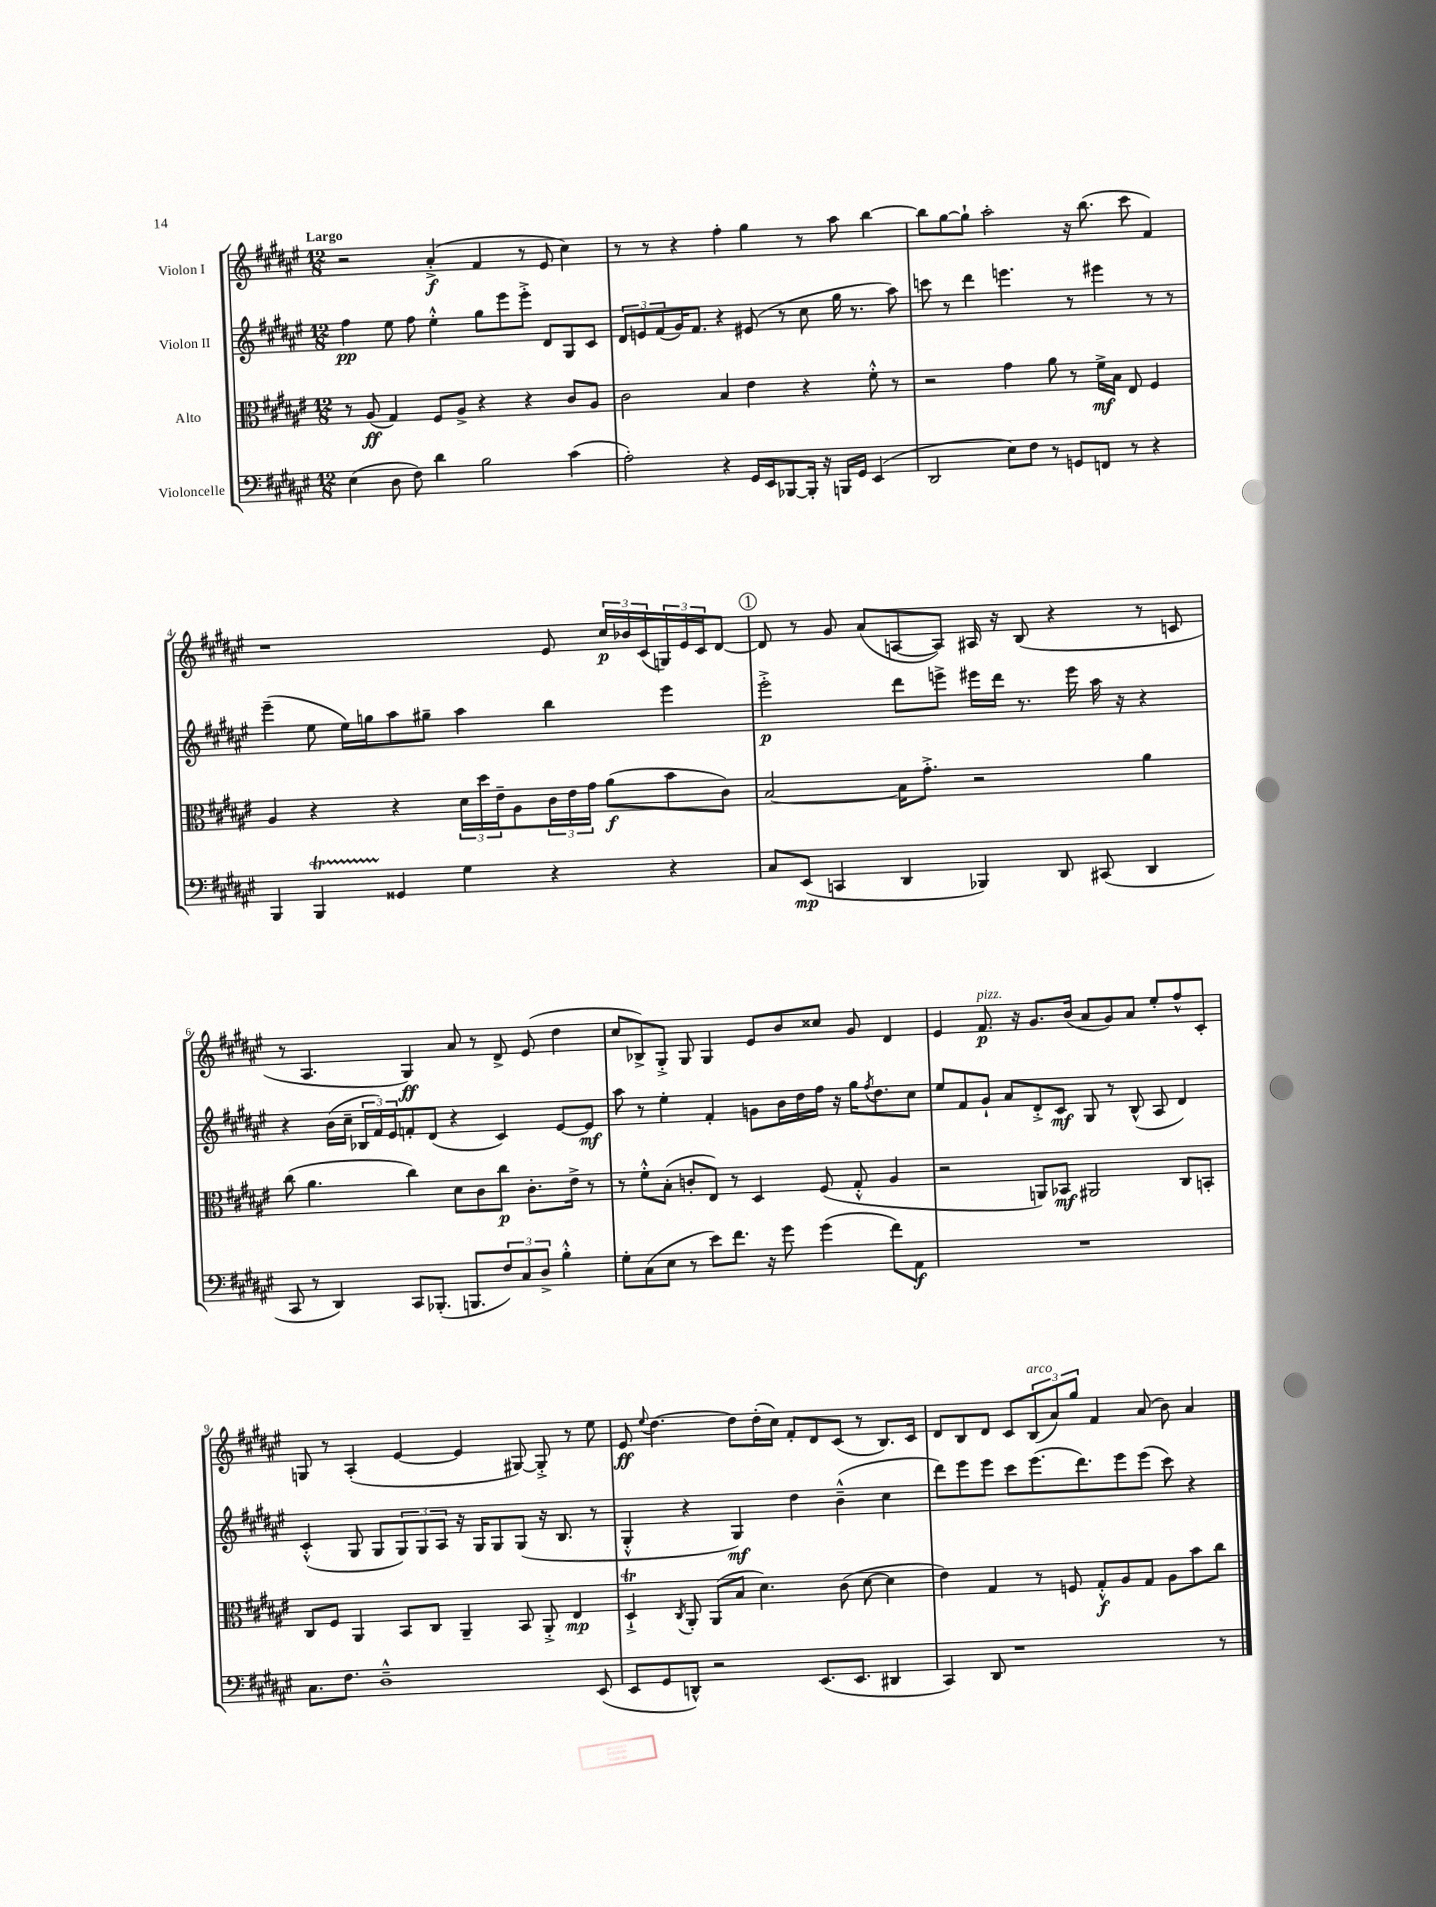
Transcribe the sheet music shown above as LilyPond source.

<<
\new StaffGroup <<
\new Staff = "s0" \with { instrumentName = "Violon I" } {
    \clef treble \key fis \major \numericTimeSignature \time 12/8 \tempo "Largo"
    r2 ais'4-.->\f( fis'4 r8 eis'8 cis''4) |
    r8 r8 r4 fis''4-. gis''4 r8 ais''8 b''4~ |
    b''8 gis''8~ gis''8-! ais''2-. r16 b''8.( cis'''8 fis'4) |
    r1 eis'8 \tuplet 3/2 { cis''16\p bes'16 cis'16( } \tuplet 3/2 { g16) eis'16 cis'16 } dis'8~ |
    \mark \markup { \circle "1" } dis'8 r8 gis'8 ais'8( a8~ a8) ais16 r16 b8( r4 r8 c'8 |
    r8 ais4. gis4\ff) ais'8 r8 dis'8-> eis'8( dis''4 |
    cis''8 bes8->) gis8-.-> gis8 gis4 eis'8 b'8 cisis''8 gis'8 dis'4 |
    eis'4 fis'8.\p^\markup { \italic "pizz." } r16 gis'8. b'16( ais'8 gis'8) ais'8 eis''8-. fis''8-^ cis'8-. |
    g8 r8 ais4-.( eis'4~ eis'4 gis8~) gis8-.-> r8 eis''8 |
    eis'8\ff \appoggiatura { eis''8 } dis''4.~ dis''8 dis''16-.( cis''16) fis'8-. dis'8 cis'8( r8 b8.) cis'16 |
    dis'8 b8 dis'8 cis'8 \tuplet 3/2 { b8^\markup { \italic "arco" }( ais'8) gis''8 } fis'4 ais'8( b'8) ais'4 \bar "|." |
}
\new Staff = "s1" \with { instrumentName = "Violon II" } {
    \clef treble \key fis \major \numericTimeSignature \time 12/8
    fis''4\pp eis''8 fis''8 eis''4-.-^ gis''8 eis'''8 eis'''8-.-> dis'8 gis8 cis'8 |
    \tuplet 3/2 { dis'8 e'8 fis'8( } gis'16) fis'8. r4 eis'8( r8 cis''8 gis''16 r8. ais''8) |
    c'''8 r8 dis'''4 e'''4. r8 eis'''4 r8 r8 |
    eis'''4--( eis''8 eis''16) g''16 ais''8 gis''8-- ais''4 b''4 eis'''4 |
    \mark \markup { \circle "1" } eis'''2-.->\p dis'''8 e'''8-> eis'''16 dis'''16 r8. eis'''16 ais''16 r16 r4 |
    r4 b'16( cis''16-- \tuplet 3/2 { bes16 fis'16) eis'16 } f'8-. dis'8( r4 cis'4) eis'8~ eis'8\mf |
    ais''8 r8 eis''4-. fis'4-. g'8 b'16 dis''16 fis''16 r16 gis''16 \acciaccatura { fis''8 } dis''8. cis''8 |
    eis''8 fis'8 gis'8-! ais'8 dis'8-.-> cis'8\mf gis8 r8 b8-^( ais8 dis'4) |
    cis'4-.-^( gis8 gis8 \tuplet 3/2 { gis8) gis8 ais8 } r16 gis16 gis8 gis8( r16 b8. r8 |
    gis4-.-^ r4 gis4\mf) dis''4 b'4---^( cis''4 |
    dis'''8) eis'''8 eis'''8 cis'''8 eis'''8.( dis'''8.) eis'''8 eis'''8( cis'''8) r4 \bar "|." |
}
\new Staff = "s2" \with { instrumentName = "Alto" } {
    \clef alto \key fis \major \numericTimeSignature \time 12/8
    r8 ais8\ff( gis4) fis8 ais8-> r4 r4 cis'8 ais8 |
    cis'2 b4 eis'4 r4 fis'8-.-^ r8 |
    r2 gis'4 ais'8 r8 fis'16->\mf b16 eis8 fis4 |
    ais4 r4 r4 \tuplet 3/2 { dis'16 dis''16 eis'16-- } ais8 \tuplet 3/2 { cis'16 eis'16 gis'16 } ais'8\f( b'8 cis'8) |
    \mark \markup { \circle "1" } b2~ b16 gis'8.-.-> r2 ais'4 |
    cis''8( ais'4. cis''4) dis'8 cis'8 cis''8\p cis'8.-. eis'16-> r8 |
    r8 fis'8-.-^ b8-.( c'8-. eis8) r8 dis4 fis8( gis8-.-^ ais4 |
    r2 a,8) bes,8\mf ais,2 cis8 b,8-. |
    cis8 fis8 ais,4 b,8 cis8 ais,4-- b,8 ais,8-.-> eis4\mp |
    dis4-!->\trill \acciaccatura { cis8 } ais,8-. ais,8( b8 dis'4.) cis'8( dis'8~ dis'4 |
    eis'4) gis4 r8 f8 gis8-.-^\f ais8 gis8 ais8 b'8 cis''8 \bar "|." |
}
\new Staff = "s3" \with { instrumentName = "Violoncelle" } {
    \clef bass \key fis \major \numericTimeSignature \time 12/8
    eis4( dis8 fis8) dis'4 b2 cis'4( |
    ais2-.) r4 gis,16 eis,16 bes,,8~ bes,,16-. r16 b,,16 gis,16 eis,4( |
    dis,2 eis8) fis8 r8 g,8 f,8 r8 r4 |
    b,,4 b,,4\startTrillSpan gisis,4\stopTrillSpan gis4 r4 r4 |
    \mark \markup { \circle "1" } cis8 eis,8\mp( c,4 dis,4 bes,,4) dis,8 cis,8( dis,4 |
    cis,8 r8 dis,4) cis,8 bes,,8.-.( b,,8. \tuplet 3/2 { fis8) cis8 dis8-> } b4-.-^ |
    gis8-. cis8( eis8 r8 eis'8) fis'8. r16 gis'8 gis'4( fis'8) ais,8\f |
    R1. |
    cis8. fis8. dis1---^ eis,8( |
    eis,8 gis,8 d,8-^) r2 eis,8.( eis,8. dis,4 |
    cis,4) dis,8 r1 r8 \bar "|." |
}
>>
>>
